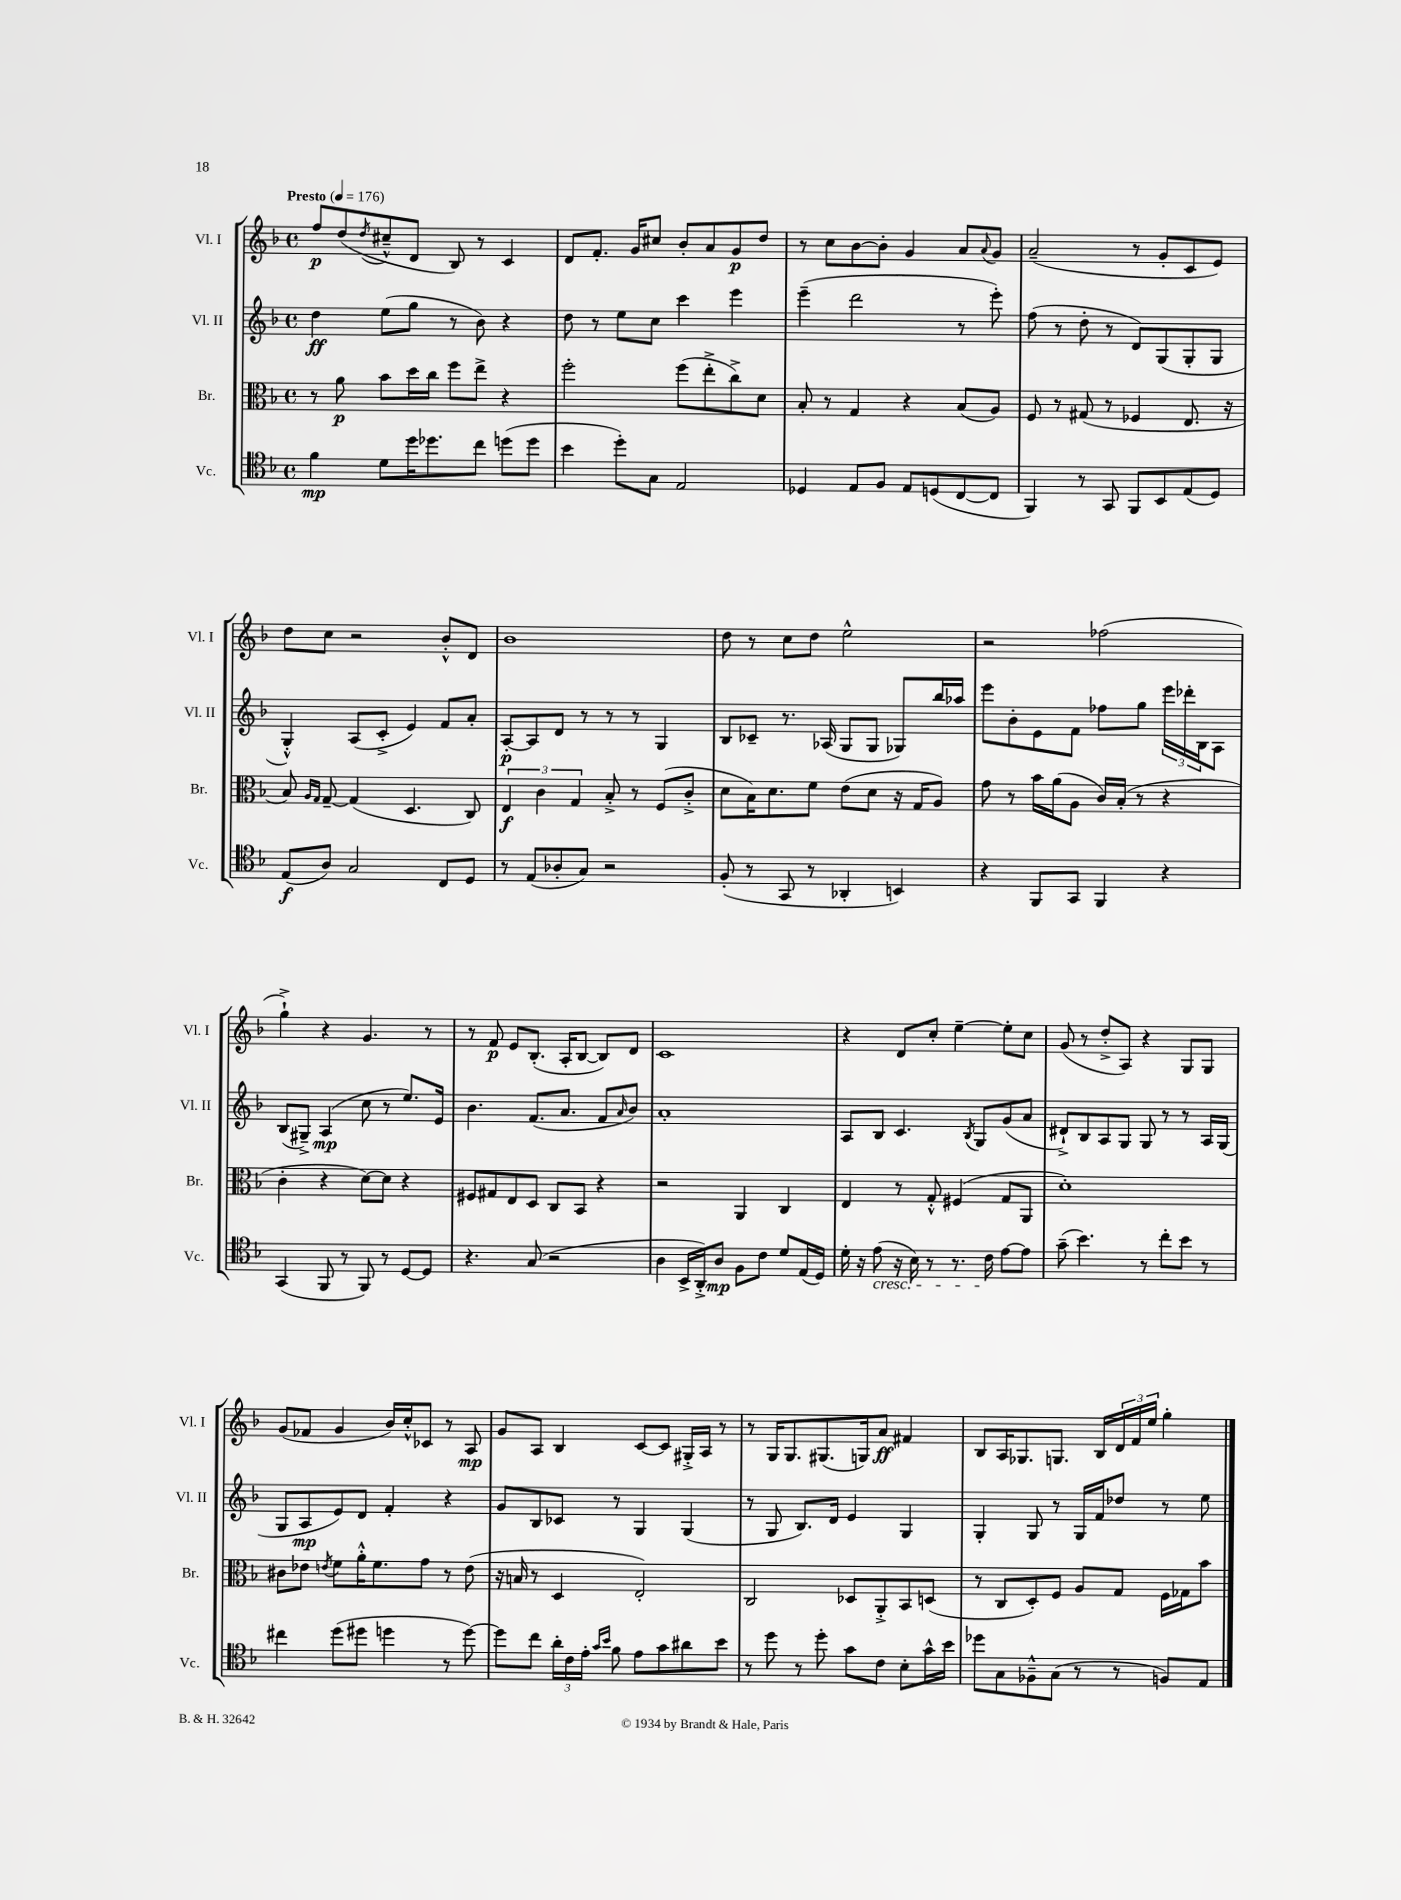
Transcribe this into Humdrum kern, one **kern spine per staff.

**kern	**kern	**kern	**kern
*staff4	*staff3	*staff2	*staff1
*clefC4	*clefC3	*clefG2	*clefG2
*k[b-]	*k[b-]	*k[b-]	*k[b-]
*M4/4	*M4/4	*M4/4	*M4/4
*met(c)	*met(c)	*met(c)	*met(c)
*MM176	*MM176	*MM176	*MM176
4f	8r	4dd	8ff
.	8a	.	(8dd
.	.	.	8qdd
8d	8b-	(8ee	8cc#~^^
16dd	16dd	8gg	8d
8.dd-	16cc	.	.
.	8ff	8r	8B-)
8cc	8ee^	8b-)	8r
(8dd	4r	4r	4c
8dd	.	.	.
=	=	=	=
4b-	2ff'	8dd	8d
.	.	8r	8.f'
8dd')	.	8ee	.
.	.	.	16g
8G	.	8cc	8cc#
2E	(8ff	4ccc	8b-'
.	8ee'^	.	8a
.	8cc^)	4eee	8g
.	8d	.	8dd
=	=	=	=
4D-	8B-'	(4eee~	8r
.	8r	.	8cc
8E	4G	2ddd	[8b-
8F	.	.	8b-']
8E	4r	.	4g
(8D	.	.	.
[8C	(8B-	8r	8a
.	.	.	8qqa
8C]	8A)	8eee')	8g
=	=	=	=
4FF)	8F	(8ff	(2a~
.	8r	8r	.
8r	(8G#	8dd'	.
8GG	8r	8r	.
8FF	4F-	8d)	8r
8BB-	.	(8G	8g'
(8E	8.E	8G'	8c
8D)	.	8G	8e)
.	16r	.	.
=	=	=	=
(8E	8B-)	4G'^^)	8dd
.	16qqA	.	.
.	16qqG	.	.
8A)	[8G~	.	8cc
2G	(4G]	(8A	2r
.	.	8c'^	.
.	4.D	4e)	.
8C	.	8f	8b-'^^
8D	8C)	8a'	8d
=	=	=	=
8r	6E	[8A'	1b-
(8E	.	8A]	.
.	6c	.	.
8A-'	.	8d	.
.	6G	.	.
8G)	.	8r	.
2r	8B-'^	8r	.
.	8r	8r	.
.	(8F	4G	.
.	8c'^	.	.
=	=	=	=
(8F'	8d	8B-	8dd
8r	16B-)	8c-~	8r
.	8.d	.	.
8GG	.	8.r	8cc
8r	8f	.	8dd
.	.	(16A-	.
4AA-'	(8e	8G	2ee^^
.	8d	8G	.
4BB)	16r	8G-)	.
.	16G	.	.
.	8A)	16bb-	.
.	.	16aa-	.
=	=	=	=
4r	8g	8eee	2r
.	8r	8b-'	.
8FF	16b-	8e	.
.	(16a	.	.
8GG	8A	8f	.
4FF	16c)	8ff-	(2ff-
.	(16B-'	.	.
.	8r	8gg	.
4r	4r	24eee	.
.	.	24ddd-'	.
.	.	24B-	.
.	.	8A	.
=	=	=	=
(4GG	4c'	(8B-	4gg`^)
.	.	8G#~^)	.
8FF	4r	(4A	4r
8r	.	.	.
8FF)	[8d)	8cc	4.g
8r	8d]	8r	.
[8D	4r	8.ee)	.
8D]	.	.	8r
.	.	16e	.
=	=	=	=
4.r	8F#	4.b-	8r
.	8G#	.	8f
.	8E	.	8e
(8G	8D	(8.f	(8.B-'
2r	8C	.	.
.	.	8.a	16A'
.	8BB-	.	[8B-
.	4r	8f	8B-])
.	.	16qqa	.
.	.	8b-)	8d
=	=	=	=
4A	2r	1a'	1c
16BB-^	.	.	.
16AA'^)	.	.	.
8A	.	.	.
8F	4AA	.	.
8c	.	.	.
8d	4C	.	.
(16E	.	.	.
16D)	.	.	.
=	=	=	=
16d'	4E	8A	4r
16r	.	.	.
(8e	.	8B-	.
16r	8r	4.c	8d
16B-)	.	.	.
8r	8G'^^	.	8cc'
8.r	(4F#	.	[4ee~
.	.	8qB-	.
.	.	8G	.
16c	.	.	.
[8e	8G	(8g	8ee']
8e]	8AA	8a	8cc
=	=	=	=
(8g~	1d')	8d#`^)	(8g
4.b-)	.	8B-	8r
.	.	8A	8dd'^
.	.	8G	8A)
8r	.	8G	4r
8cc'	.	8r	.
8b-	.	8r	8G
8r	.	16A	8G
.	.	(16G	.
=	=	=	=
4cc#	8c#	8G	(8g
.	8e-	8A	8f-
.	8qe	.	.
(8dd	8f	8e)	4g
8dd#	16a'^^	8d	.
.	8.f	.	.
4dd	.	4f'	16b-)
.	.	.	16cc'^^
.	8g	.	8c-
8r	8r	4r	8r
[8dd)	(8e	.	8A
=	=	=	=
8dd]	16r	8g	8g
.	16B	.	.
8cc	8r	8B-	8A
24a'	4D	8c-	4B-
24c	.	.	.
24e'	.	.	.
16qqg	.	.	.
16qqb-	.	.	.
8f	.	8r	.
8e	2E')	4G	[8c
8g	.	.	8c]
8a#	.	(4G	16G#'^
.	.	.	16A
8b-	.	.	8r
=	=	=	=
8r	2C	8r	8r
8dd	.	8G	16G
.	.	.	8.G
8r	.	8.B-)	.
8dd'	.	.	(8.G#
.	.	16d	.
8g	8D-	4e	.
.	.	.	16G)
8c	8AA'^	.	8a
8B-'	8BB-	4G	4f#
16g^^	(8D	.	.
16b-	.	.	.
=	=	=	=
8dd-	8r	4G'	8B-
8G	8C	.	16A
.	.	.	8.G-
8F-~^^	8D')	8G	.
(8G	8F	8r	8.G
8r	8A	16G	.
.	.	16f	16B-
8r	8G	8dd-	24d
.	.	.	24f
.	.	.	24ee
8F)	16F	8r	4gg'
.	16G-	.	.
8E	8b-	8ee	.
==	==	==	==
*-	*-	*-	*-
